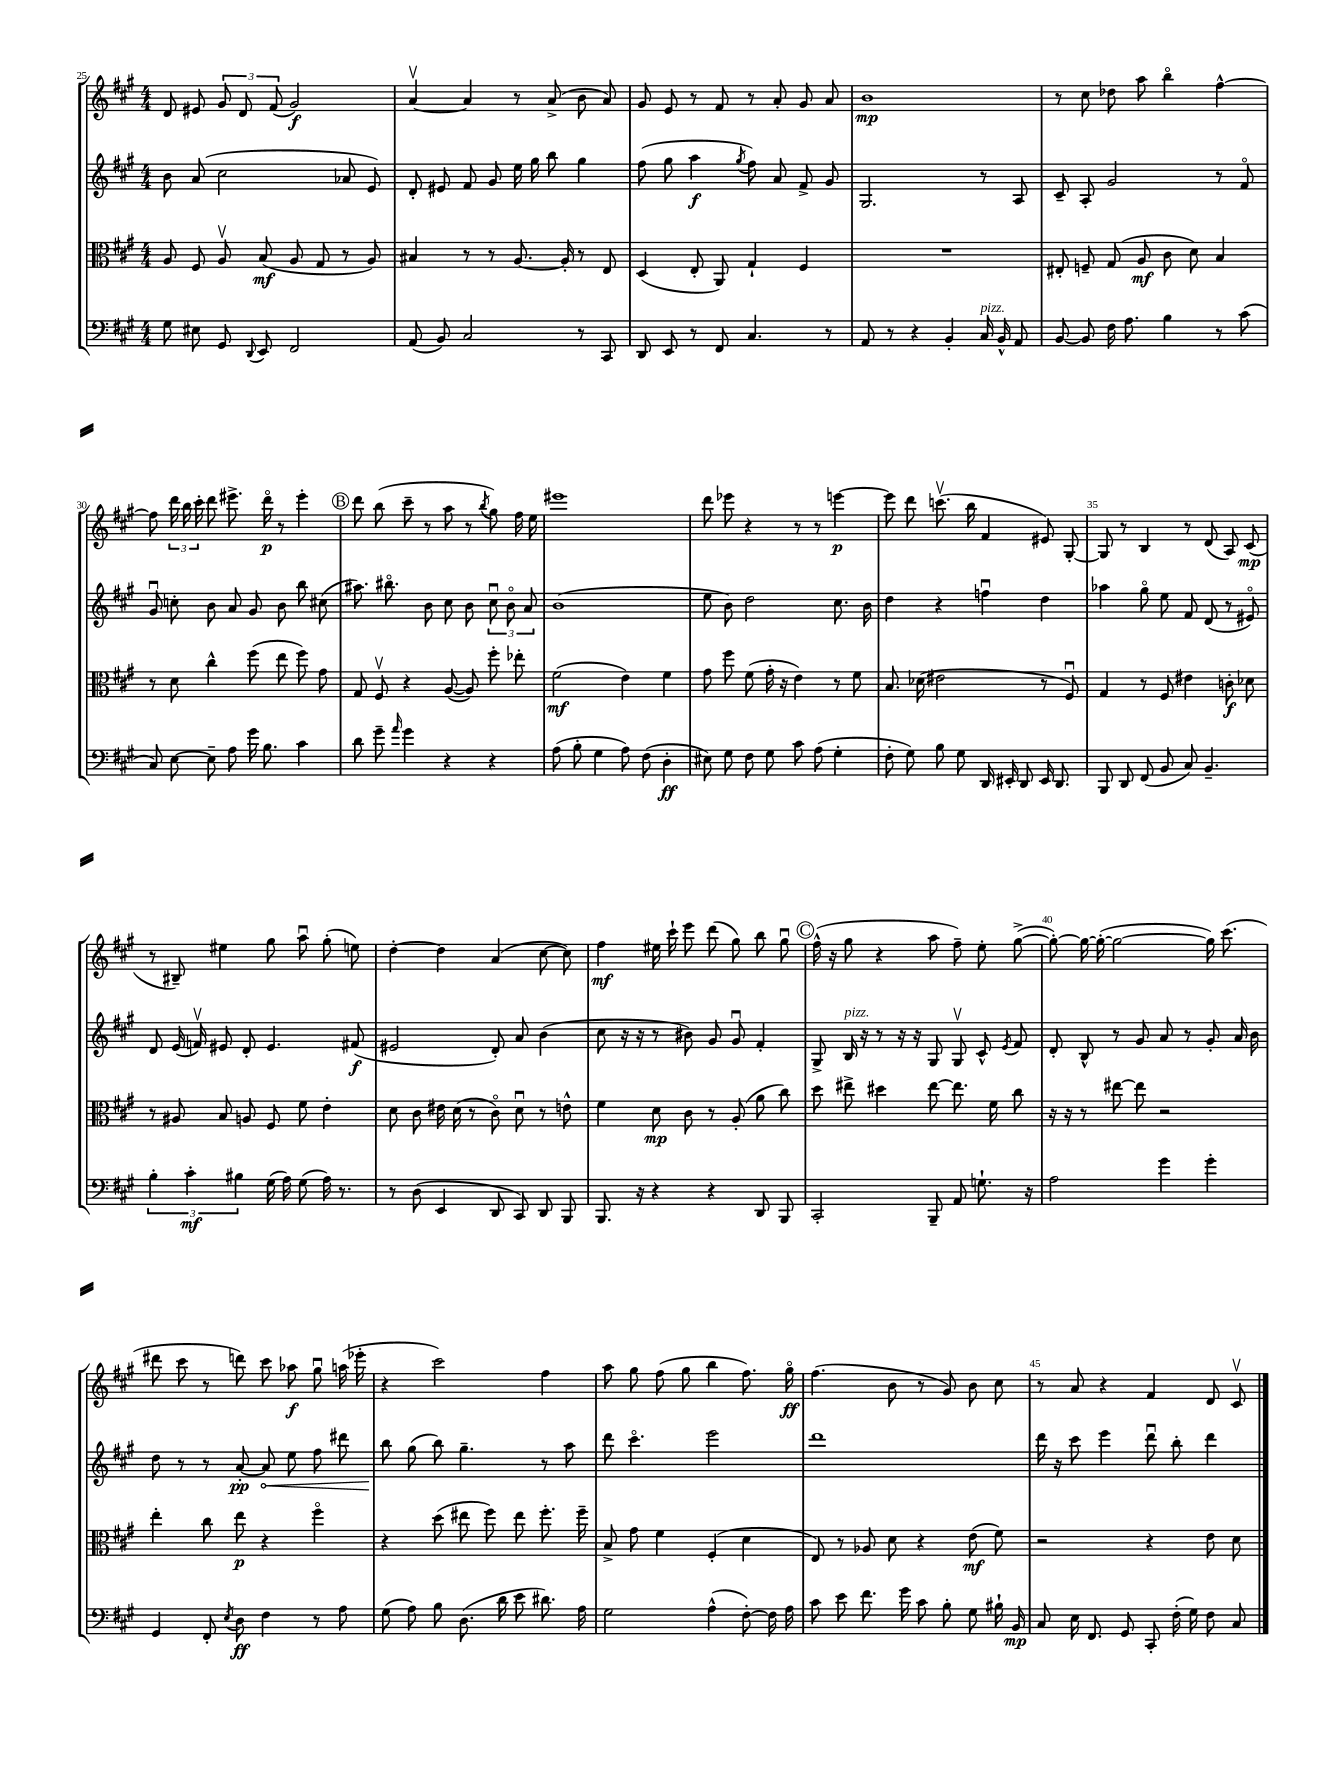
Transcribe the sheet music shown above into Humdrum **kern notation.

**kern	**dynam	**kern	**dynam	**kern	**dynam	**kern	**dynam
*part4	*part4	*part3	*part3	*part2	*part2	*part1	*part1
*staff4	*staff4	*staff3	*staff3	*staff2	*staff2	*staff1	*staff1
*clefF4	*	*clefC3	*	*clefG2	*	*clefG2	*
*k[f#c#g#]	*	*k[f#c#g#]	*	*k[f#c#g#]	*	*k[f#c#g#]	*
*M4/4	*	*M4/4	*	*M4/4	*	*M4/4	*
=25	=25	=25	=25	=25	=25	=25	=25
8G#\	.	8A/	.	8b\	.	8d/	.
8E#X\	.	8F#/	.	(8a/	.	8e#X/	.
8GG#/	.	8Av/	.	2cc#\	.	12g#/	.
.	.	.	.	.	.	12d/	.
8qqDD/	.	.	.	.	.	.	.
8EE/	.	(8B/	mf	.	.	.	.
.	.	.	.	.	.	(12f#/	.
2FF#/	.	8A/	.	.	.	2g#/)	f
.	.	8G#/	.	.	.	.	.
.	.	8r	.	8a-X/	.	.	.
.	.	8A/)	.	8e/)	.	.	.
=26	=26	=26	=26	=26	=26	=26	=26
(8AA/	.	4B#X/	.	8d'/	.	[4av/	.
8BB/)	.	.	.	8e#X/	.	.	.
2C#/	.	8r	.	8f#/	.	4a/]	.
.	.	8r	.	8g#/	.	.	.
.	.	[8.A/	.	16ee\	.	8r	.
.	.	.	.	16gg#\	.	.	.
.	.	.	.	8bb\	.	(8a^/	.
.	.	16A'/]	.	.	.	.	.
8r	.	8r	.	4gg#\	.	8b\	.
8CC#/	.	8E/	.	.	.	8a/)	.
=27	=27	=27	=27	=27	=27	=27	=27
8DD/	.	(4D/	.	(8ff#\	.	8g#/	.
8EE/	.	.	.	8gg#\	.	8e/	.
8r	.	8E'/	.	4aa\	f	8r	.
8FF#/	.	8AA/)	.	.	.	8f#/	.
.	.	.	.	8qgg#/	.	.	.
4.C#/	.	4G#`/	.	8ff#\)	.	8r	.
.	.	.	.	8a/	.	8a'/	.
.	.	4F#/	.	8f#^/	.	8g#/	.
8r	.	.	.	8g#/	.	8a/	.
=28	=28	=28	=28	=28	=28	=28	=28
8AA/	.	1r	.	2.G#/	.	1b	mp
8r	.	.	.	.	.	.	.
4r	.	.	.	.	.	.	.
4BB'/	.	.	.	.	.	.	.
!LO:TX:a:i:t=pizz.	!	!	!	!	!	!	!
16C#/	.	.	.	8r	.	.	.
16BB^^/	.	.	.	.	.	.	.
8AA/	.	.	.	8A/	.	.	.
=29	=29	=29	=29	=29	=29	=29	=29
[8BB/	.	8E#X'/	.	8c#~/	.	8r	.
8BB/]	.	8Fn~/	.	8A'/	.	8cc#\	.
16F#\	.	(8G#/	.	2g#/	.	8dd-X\	.
8.A\	.	.	.	.	.	.	.
.	.	8A/	mf	.	.	8aa\	.
4B\	.	8c#\	.	.	.	4bb\	.
.	.	8d\)	.	.	.	.	.
8r	.	4B/	.	8r	.	[4ff#^^\	.
(8c#\	.	.	.	8f#/	.	.	.
!!LO:LB:g=z
=30	=30	=30	=30	=30	=30	=30	=30
8C#/)	.	8r	.	8g#u/	.	8ff#\]	.
[8E\	.	8d\	.	8ccn'\	.	24ddd\	.
.	.	.	.	.	.	24bb\	.
.	.	.	.	.	.	24ccc#'\	.
8E~\]	.	4cc#^^\	.	8b\	.	8ddd\	.
8A\	.	.	.	8a/	.	8.eee#X^\	.
16g#\	.	(8ff#\	.	8g#/	.	.	.
8.B\	.	.	.	.	.	16ddd\	p
.	.	8ee\	.	8b\	.	8r	.
4c#\	.	8ff#\)	.	8bb\	.	4eee#'\	.
.	.	8g#\	.	(8cc#X\	.	.	.
!!LO:REH:place=s1:t=B
=31	=31	=31	=31	=31	=31	=31	=31
8d\	.	8G#/	.	8.aa#X\)	.	8ddd\	.
8g#~\	.	8F#v/	.	.	.	(8bb\	.
.	.	.	.	8.bb#X\	.	.	.
16qqa/	.	.	.	.	.	.	.
4g#\	.	4r	.	.	.	8ccc#~\	.
.	.	.	.	8b\	.	8r	.
4r	.	([8A/	.	8cc#\	.	8aa\	.
.	.	8A/])	.	8b\	.	8r	.
.	.	.	.	.	.	8qbb/	.
4r	.	8ff#'\	.	12cc#u\	.	8gg#\)	.
.	.	.	.	12b\	.	.	.
.	.	8ee-X'\	.	.	.	16ff#\	.
.	.	.	.	12a/	.	.	.
.	.	.	.	.	.	16ee\	.
=32	=32	=32	=32	=32	=32	=32	=32
(8A\	.	(2f#\	mf	(1b	.	1eee#X	.
8B'\	.	.	.	.	.	.	.
4G#\	.	.	.	.	.	.	.
8A\)	.	4e\)	.	.	.	.	.
(8F#\	.	.	.	.	.	.	.
4D'\	ff	4f#\	.	.	.	.	.
=33	=33	=33	=33	=33	=33	=33	=33
8E#X\)	.	8g#\	.	8ee\	.	8ddd\	.
8G#\	.	8ff#\	.	8b\)	.	8eee-X\	.
8F#\	.	(8f#\	.	2dd\	.	4r	.
8G#\	.	16g#'\	.	.	.	.	.
.	.	16r	.	.	.	.	.
8c#\	.	4e\)	.	.	.	8r	.
(8A\	.	.	.	.	.	8r	.
4G#'\	.	8r	.	8.cc#\	.	[4eeen\	p
.	.	8f#\	.	.	.	.	.
.	.	.	.	16b\	.	.	.
=34	=34	=34	=34	=34	=34	=34	=34
8F#'\	.	8.B/	.	4dd\	.	8eee\]	.
8G#\)	.	.	.	.	.	8ddd\	.
.	.	(16d-X\	.	.	.	.	.
8B\	.	2e#X\	.	4r	.	(8.cccnv\	.
8G#\	.	.	.	.	.	.	.
.	.	.	.	.	.	16bb\	.
16DD/	.	.	.	4ffnu\	.	4f#/	.
16EE#X'/	.	.	.	.	.	.	.
8DD/	.	.	.	.	.	.	.
16EE#/	.	8r	.	4dd\	.	8e#X/)	.
8.DD/	.	.	.	.	.	.	.
.	.	8F#u/)	.	.	.	[8G#'/	.
=35	=35	=35	=35	=35	=35	=35	=35
8BBB/	.	4G#/	.	4aa-X\	.	8G#/]	.
8DD/	.	.	.	.	.	8r	.
(8FF#/	.	8r	.	8gg#\	.	4B/	.
8BB/	.	8F#/	.	8ee\	.	.	.
8C#/)	.	4e#X\	.	8f#/	.	8r	.
4.BB~/	.	.	.	(8d/	.	(8d/	.
.	.	8cn'\	f	8r	.	8A/)	.
.	.	8d-X\	.	8e#X/)	.	(8c#/	mp
!!LO:LB:g=z
=36	=36	=36	=36	=36	=36	=36	=36
6B'\	.	8r	.	8d/	.	8r	.
.	.	8A#X/	.	(16e/	.	8B#X~/)	.
6c#'\	mf	.	.	.	.	.	.
.	.	.	.	16fnv/)	.	.	.
.	.	8B/	.	8e#X/	.	4ee#X\	.
6B#X\	.	.	.	.	.	.	.
.	.	8An/	.	8d'/	.	.	.
(16G#\	.	8F#/	.	4.e#/	.	8gg#\	.
16A\)	.	.	.	.	.	.	.
(8G#\	.	8f#\	.	.	.	8aau\	.
16A\)	.	4e'\	.	.	.	(8gg#'\	.
8.r	.	.	.	.	.	.	.
.	.	.	.	(8f#X/	f	8een\)	.
=37	=37	=37	=37	=37	=37	=37	=37
8r	.	8d\	.	2e#X/	.	[4dd'\	.
(8D\	.	8c#\	.	.	.	.	.
4EE/	.	16e#X\	.	.	.	4dd\]	.
.	.	(16d\	.	.	.	.	.
.	.	8r	.	.	.	.	.
8DD/	.	8c#\)	.	8d'/)	.	(4a/	.
8CC#/)	.	8du\	.	8a/	.	.	.
8DD/	.	8r	.	(4b\	.	[8cc#\	.
8BBB/	.	8en^^\	.	.	.	8cc#\])	.
=38	=38	=38	=38	=38	=38	=38	=38
8.BBB/	.	4f#\	.	8cc#\	.	4ff#\	mf
.	.	.	.	16r	.	.	.
16r	.	.	.	16r	.	.	.
4r	.	8d\	mp	8r	.	16ee#X\	.
.	.	.	.	.	.	16ccc#`\	.
.	.	8c#\	.	8b#X\)	.	8eee\	.
4r	.	8r	.	8g#/	.	(8ddd\	.
.	.	(8A'/	.	8g#u/	.	8gg#\)	.
8DD/	.	8a\	.	4f#'/	.	8bb\	.
8BBB/	.	8cc#\)	.	.	.	8gg#u\	.
!!LO:REH:place=s1:t=C
=39	=39	=39	=39	=39	=39	=39	=39
2CC#'/	.	8dd\	.	8G#^/	.	(16ff#^^\	.
.	.	.	.	.	.	16r	.
!	!	!	!	!LO:TX:a:i:t=pizz.	!	!	!
.	.	8ee#X^\	.	16B/	.	8gg#\	.
.	.	.	.	16r	.	.	.
.	.	4dd#X\	.	8r	.	4r	.
.	.	.	.	16r	.	.	.
.	.	.	.	16r	.	.	.
8BBB~/	.	[8ee#\	.	8G#/	.	8aa\	.
8AA/	.	8.ee#\]	.	8G#v/	.	8ff#~\)	.
8.Gn`\	.	.	.	8c#^^/	.	8ee'\	.
.	.	16f#\	.	.	.	.	.
.	.	.	.	8qe/	.	.	.
.	.	8cc#\	.	8f#/	.	([8gg#^\	.
16r	.	.	.	.	.	.	.
=40	=40	=40	=40	=40	=40	=40	=40
2A\	.	16r	.	8d'/	.	8gg#'\_)	.
.	.	16r	.	.	.	.	.
.	.	8r	.	8B^^/	.	16gg#\_	.
.	.	.	.	.	.	(16gg#'\_	.
.	.	[8ee#X\	.	8r	.	2gg#\_	.
.	.	8ee#\]	.	8g#/	.	.	.
4g#\	.	2r	.	8a/	.	.	.
.	.	.	.	8r	.	.	.
4g#'\	.	.	.	8g#'/	.	16gg#\])	.
.	.	.	.	.	.	(8.ccc#\	.
.	.	.	.	16a/	.	.	.
.	.	.	.	16b\	.	.	.
!!LO:LB:g=z
=41	=41	=41	=41	=41	=41	=41	=41
4GG#/	.	4ee'\	.	8dd\	.	8ddd#X\	.
.	.	.	.	8r	.	8ccc#\	.
8FF#'/	.	8cc#\	.	8r	.	8r	.
8qE/	.	.	.	.	.	.	.
8D\	ff	8ee\	p	[8a'/	pp	8dddn\)	.
!	!	!	!	!	!LO:HP:b	!	!
4F#\	.	4r	.	8a/]	<	8ccc#\	.
.	.	.	.	8ee\	.	8aa-X\	f
8r	.	4ff#\	.	8ff#\	.	8gg#u\	.
8A\	.	.	.	8ddd#X\	.	(16aan\	.
.	.	.	.	.	.	16eee-X'\	.
=42	=42	=42	=42	=42	=42	=42	=42
(8G#\	.	4r	.	8bb\	.	4r	.
8A\)	.	.	.	(8gg#\	[	.	.
8B\	.	(8dd\	.	8bb\)	.	2ccc#\)	.
(8.D\	.	8ee#X\	.	4.gg#~\	.	.	.
.	.	8ff#\)	.	.	.	.	.
16d\	.	.	.	.	.	.	.
8e\	.	8ee#\	.	.	.	.	.
8.d#X\)	.	8.ff#'\	.	8r	.	4ff#\	.
.	.	.	.	8aa\	.	.	.
16A\	.	16ff#~\	.	.	.	.	.
=43	=43	=43	=43	=43	=43	=43	=43
2G#\	.	8B^/	.	8ddd\	.	8aa\	.
.	.	8g#\	.	4.ccc#\	.	8gg#\	.
.	.	4f#\	.	.	.	(8ff#\	.
.	.	.	.	.	.	8gg#\	.
(4A^^\	.	(4F#'/	.	2eee\	.	4bb\	.
[8F#'\)	.	4d\	.	.	.	8.ff#\)	.
16F#\]	.	.	.	.	.	.	.
16A\	.	.	.	.	.	16gg#\	ff
=44	=44	=44	=44	=44	=44	=44	=44
8c#\	.	8E/)	.	1ddd	.	(4.ff#\	.
8e\	.	8r	.	.	.	.	.
8.f#\	.	8A-X/	.	.	.	.	.
.	.	8d\	.	.	.	8b\	.
16g#\	.	.	.	.	.	.	.
8c#\	.	4r	.	.	.	8r	.
8B'\	.	.	.	.	.	8g#/)	.
8G#\	.	(8e\	mf	.	.	8b\	.
16B#X`\	.	8f#\)	.	.	.	8cc#\	.
16BB/	mp	.	.	.	.	.	.
=45	=45	=45	=45	=45	=45	=45	=45
8C#/	.	2r	.	16ddd\	.	8r	.
.	.	.	.	16r	.	.	.
16E\	.	.	.	8ccc#\	.	8a/	.
8.FF#/	.	.	.	.	.	.	.
.	.	.	.	4eee\	.	4r	.
8GG#/	.	.	.	.	.	.	.
8CC#'/	.	4r	.	8dddu\	.	4f#/	.
(16F#'\	.	.	.	8bb'\	.	.	.
16G#\)	.	.	.	.	.	.	.
8F#\	.	8e\	.	4ddd\	.	8d/	.
8C#/	.	8d\	.	.	.	8c#v/	.
==	==	==	==	==	==	==	==
*-	*-	*-	*-	*-	*-	*-	*-
